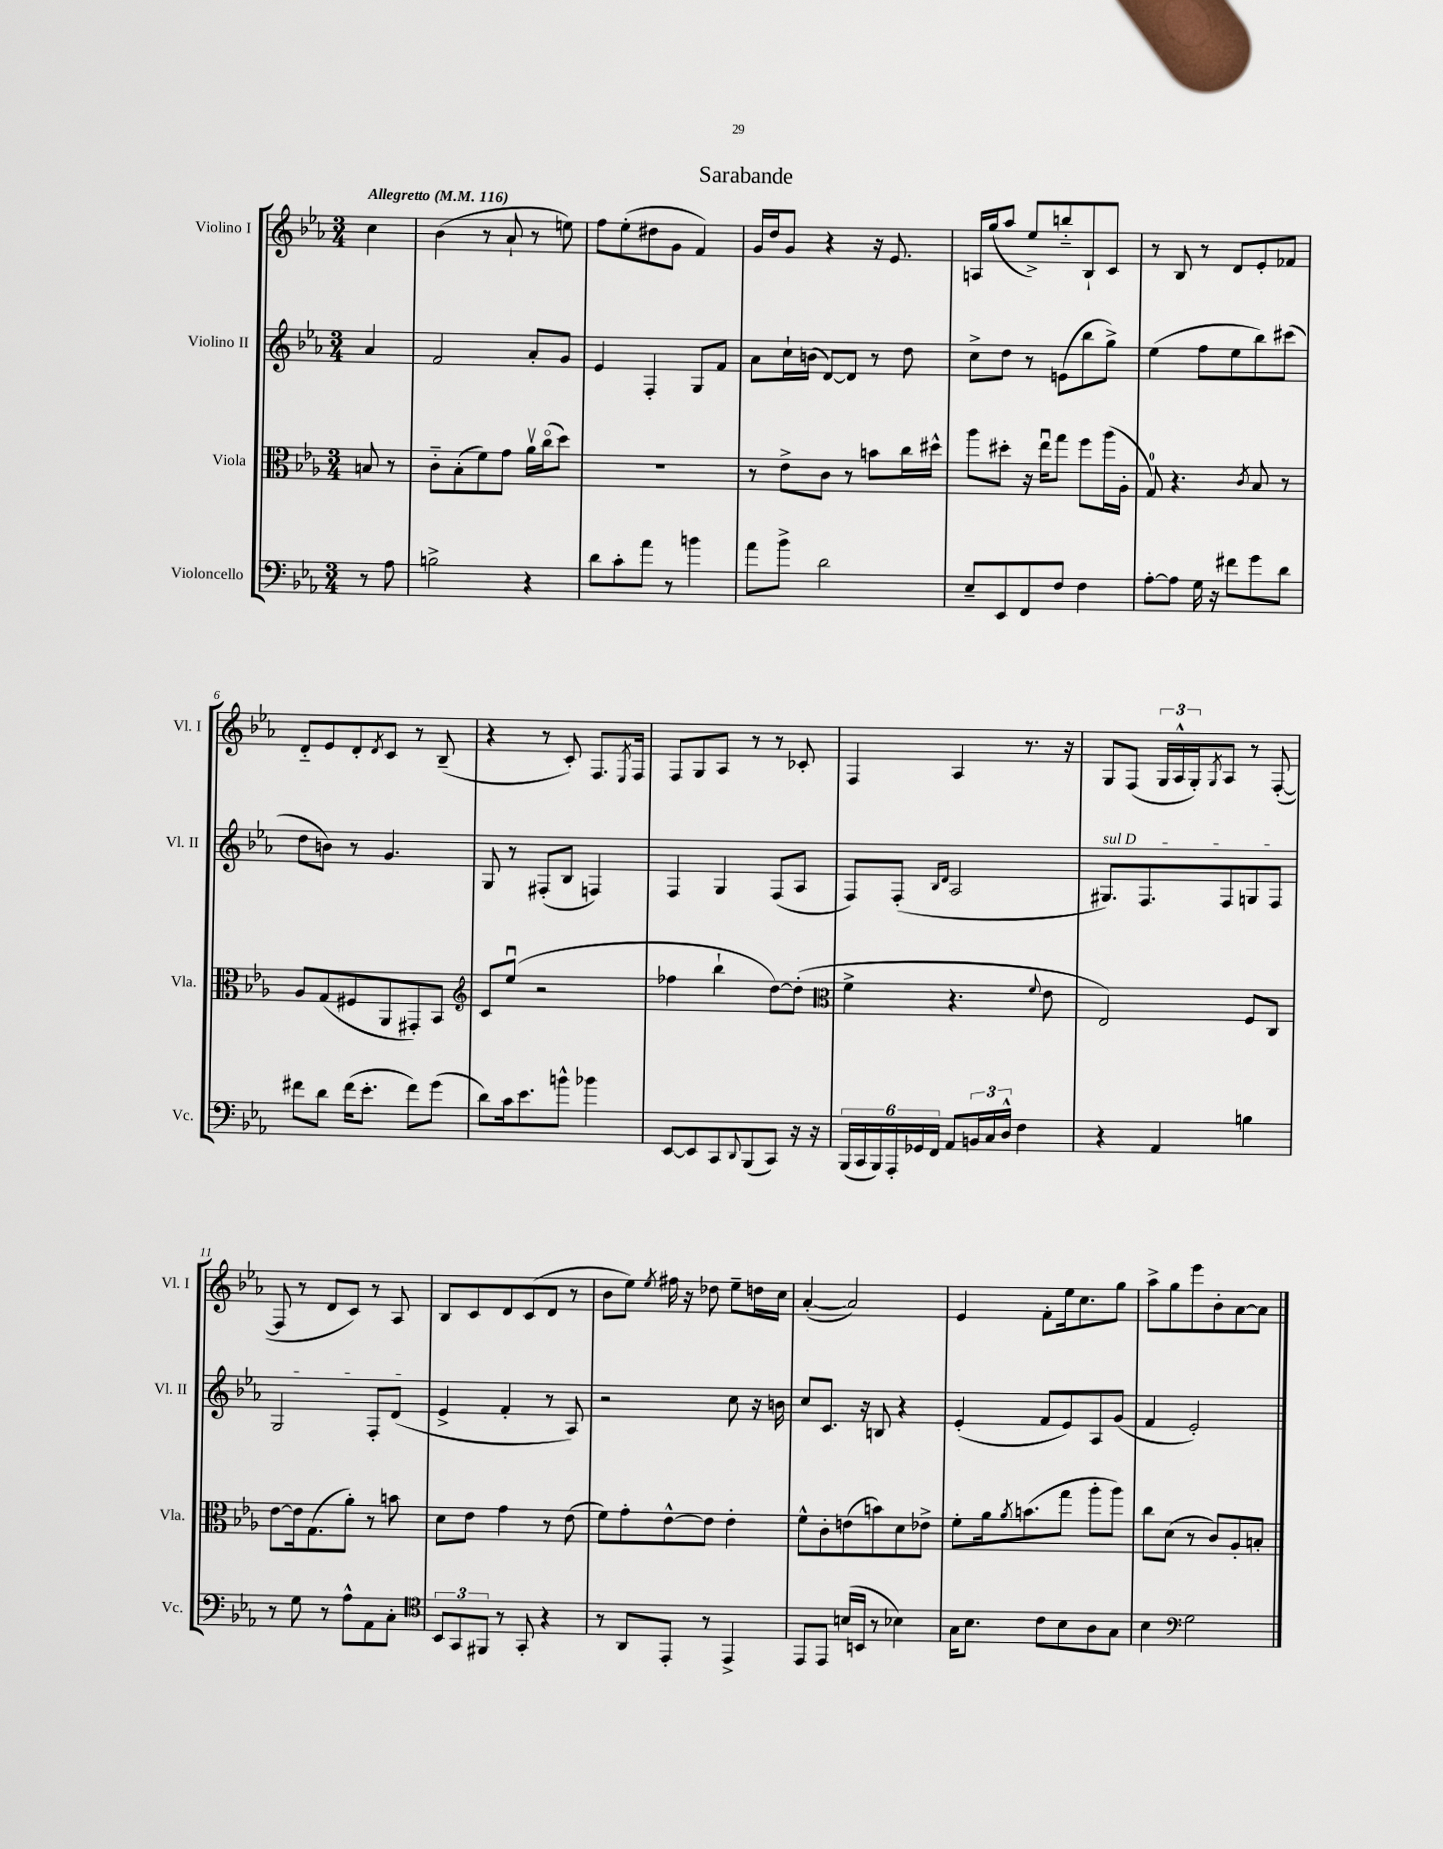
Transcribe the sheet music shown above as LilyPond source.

\header { title = "Sarabande" }
<<
\new StaffGroup <<
\new Staff = "s0" \with { instrumentName = "Violino I" shortInstrumentName = "Vl. I" } {
    \clef treble \key ees \major \numericTimeSignature \time 3/4 \partial 4 \tempo "Allegretto" 4 = 116
    c''4 |
    bes'4( r8 aes'8-! r8 e''8) |
    f''8 ees''8-.( dis''8 g'8 f'4) |
    g'16 d''16 g'8 r4 r16 ees'8. |
    a16 g''16( aes''8 ees''8->) b''8-_ bes8-! c'8 |
    r8 bes8 r8 d'8 ees'8-. fes'8 |
    d'8-_ ees'8 d'8-. \acciaccatura { d'8 } c'8 r8 bes8--( |
    r4 r8 c'8-.) f8. \acciaccatura { ees8 } f16 |
    f8 g8 aes8 r8 r8 ces'8-. |
    f4 aes4 r8. r16 |
    g8 f8( \tuplet 3/2 { g16 aes16-^ g16-.) } \acciaccatura { g8 } aes8 r8 f8~-.( |
    f8 r8 d'8 c'8) r8 aes8 |
    bes8 c'8 d'8 c'8( d'8 r8 |
    bes'8 ees''8) \acciaccatura { ees''8 } fis''16 r16 des''8 ees''8-- d''16 c''16 |
    aes'4~-.( aes'2) |
    ees'4 f'8-. ees''16 c''8. g''8 |
    aes''8-> g''8 ees'''8 bes'8-. aes'8~ aes'8 \bar "|." |
}
\new Staff = "s1" \with { instrumentName = "Violino II" shortInstrumentName = "Vl. II" } {
    \clef treble \key ees \major \numericTimeSignature \time 3/4 \partial 4
    aes'4 |
    f'2 aes'8-. g'8 |
    ees'4 f4-. g8 f'8 |
    aes'8 c''16-! b'16( d'8~) d'8 r8 d''8 |
    c''8-> d''8 r8 e'8( bes''8 g''8->) |
    ees''4( f''8 ees''8 bes''8) cis'''8( |
    d''8 b'8) r8 g'4. |
    g8 r8 fis8-.( bes8 f4) |
    f4 g4 f8( aes8 |
    f8) f8-.( \grace { bes16 d'16 } aes2 |
    \once \override TextSpanner.bound-details.left.text = \markup { \italic "sul D" } gis8.\startTextSpan) f8. f8 g8 f8 |
    g2 f8-. d'8\stopTextSpan( |
    ees'4-> f'4-. r8 aes8) |
    r2 c''8 r16 b'16 |
    c''8 c'8. r16 b8 r4 |
    ees'4-.( f'8 ees'8) aes8 g'8( |
    f'4 ees'2-.) \bar "|." |
}
\new Staff = "s2" \with { instrumentName = "Viola" shortInstrumentName = "Vla." } {
    \clef alto \key ees \major \numericTimeSignature \time 3/4 \partial 4
    b8 r8 |
    c'8-_ bes8-.( f'8) g'8 aes'16\upbow c''16\flageolet( d''8) |
    R2. |
    r8 ees'8-> c'8 r8 b'8 c''16 dis''16-^ |
    aes''8 dis''8-. r16 ees''16\downbow g''8 f''8 aes''16( aes16-. |
    g8-0) r4. \acciaccatura { c'8 } bes8 r8 |
    aes8 g8( fis8 aes,8 gis,8-.) bes,8 |
    \clef treble c'8 ees''8\downbow( r2 |
    fes''4 bes''4-! d''8~) d''8-.( |
    \clef alto f'4-> r4. \appoggiatura { f'8 } ees'8 |
    ees2) f8 c8 |
    ees'8~ ees'16 g8.( aes'8-.) r8 b'8 |
    d'8 ees'8 g'4 r8 ees'8( |
    f'8) g'8-. ees'8~-^ ees'8 ees'4-. |
    f'8-^ c'8-. e'8( b'8) d'8 ees'8-> |
    f'8-. aes'16 \acciaccatura { aes'8 } b'8.( g''8 aes''8-. aes''8) |
    c''8 d'8( r8 c'8) aes8-. b8-. \bar "|." |
}
\new Staff = "s3" \with { instrumentName = "Violoncello" shortInstrumentName = "Vc." } {
    \clef bass \key ees \major \numericTimeSignature \time 3/4 \partial 4
    r8 aes8 |
    b2-> r4 |
    d'8 c'8-. aes'8 r8 b'4 |
    aes'8 bes'8-> d'2 |
    ees8-- ees,8 f,8 f8 f4 |
    aes8~-. aes8 g16 r16 fis'8 g'8 d'8 |
    fis'8 d'8 fis'16( ees'8.-. fis'8) g'8( |
    d'8) c'16 ees'8. b'8-^ bes'4 |
    ees,8~ ees,8 c,8 \appoggiatura { d,8 } bes,,8( c,8) r16 r16 |
    \tuplet 6/4 { bes,,16( c,16 bes,,16) aes,,16-. ges,16 f,16 } aes,8 \tuplet 3/2 { b,16 c16 d16-^ } f4 |
    r4 aes,4 b4 |
    r8 g8 r8 aes8-^ aes,8 c8-. |
    \clef tenor \tuplet 3/2 { bes,8 g,8 fis,8 } r8 g,8-. r4 |
    r8 aes,8 ees,8-. r8 ees,4-> |
    ees,8 ees,8 b16( b,16 r8 bes4) |
    g16 bes8. c'8 bes8 aes8 g8 |
    bes4 \clef bass g2 \bar "|." |
}
>>
>>
